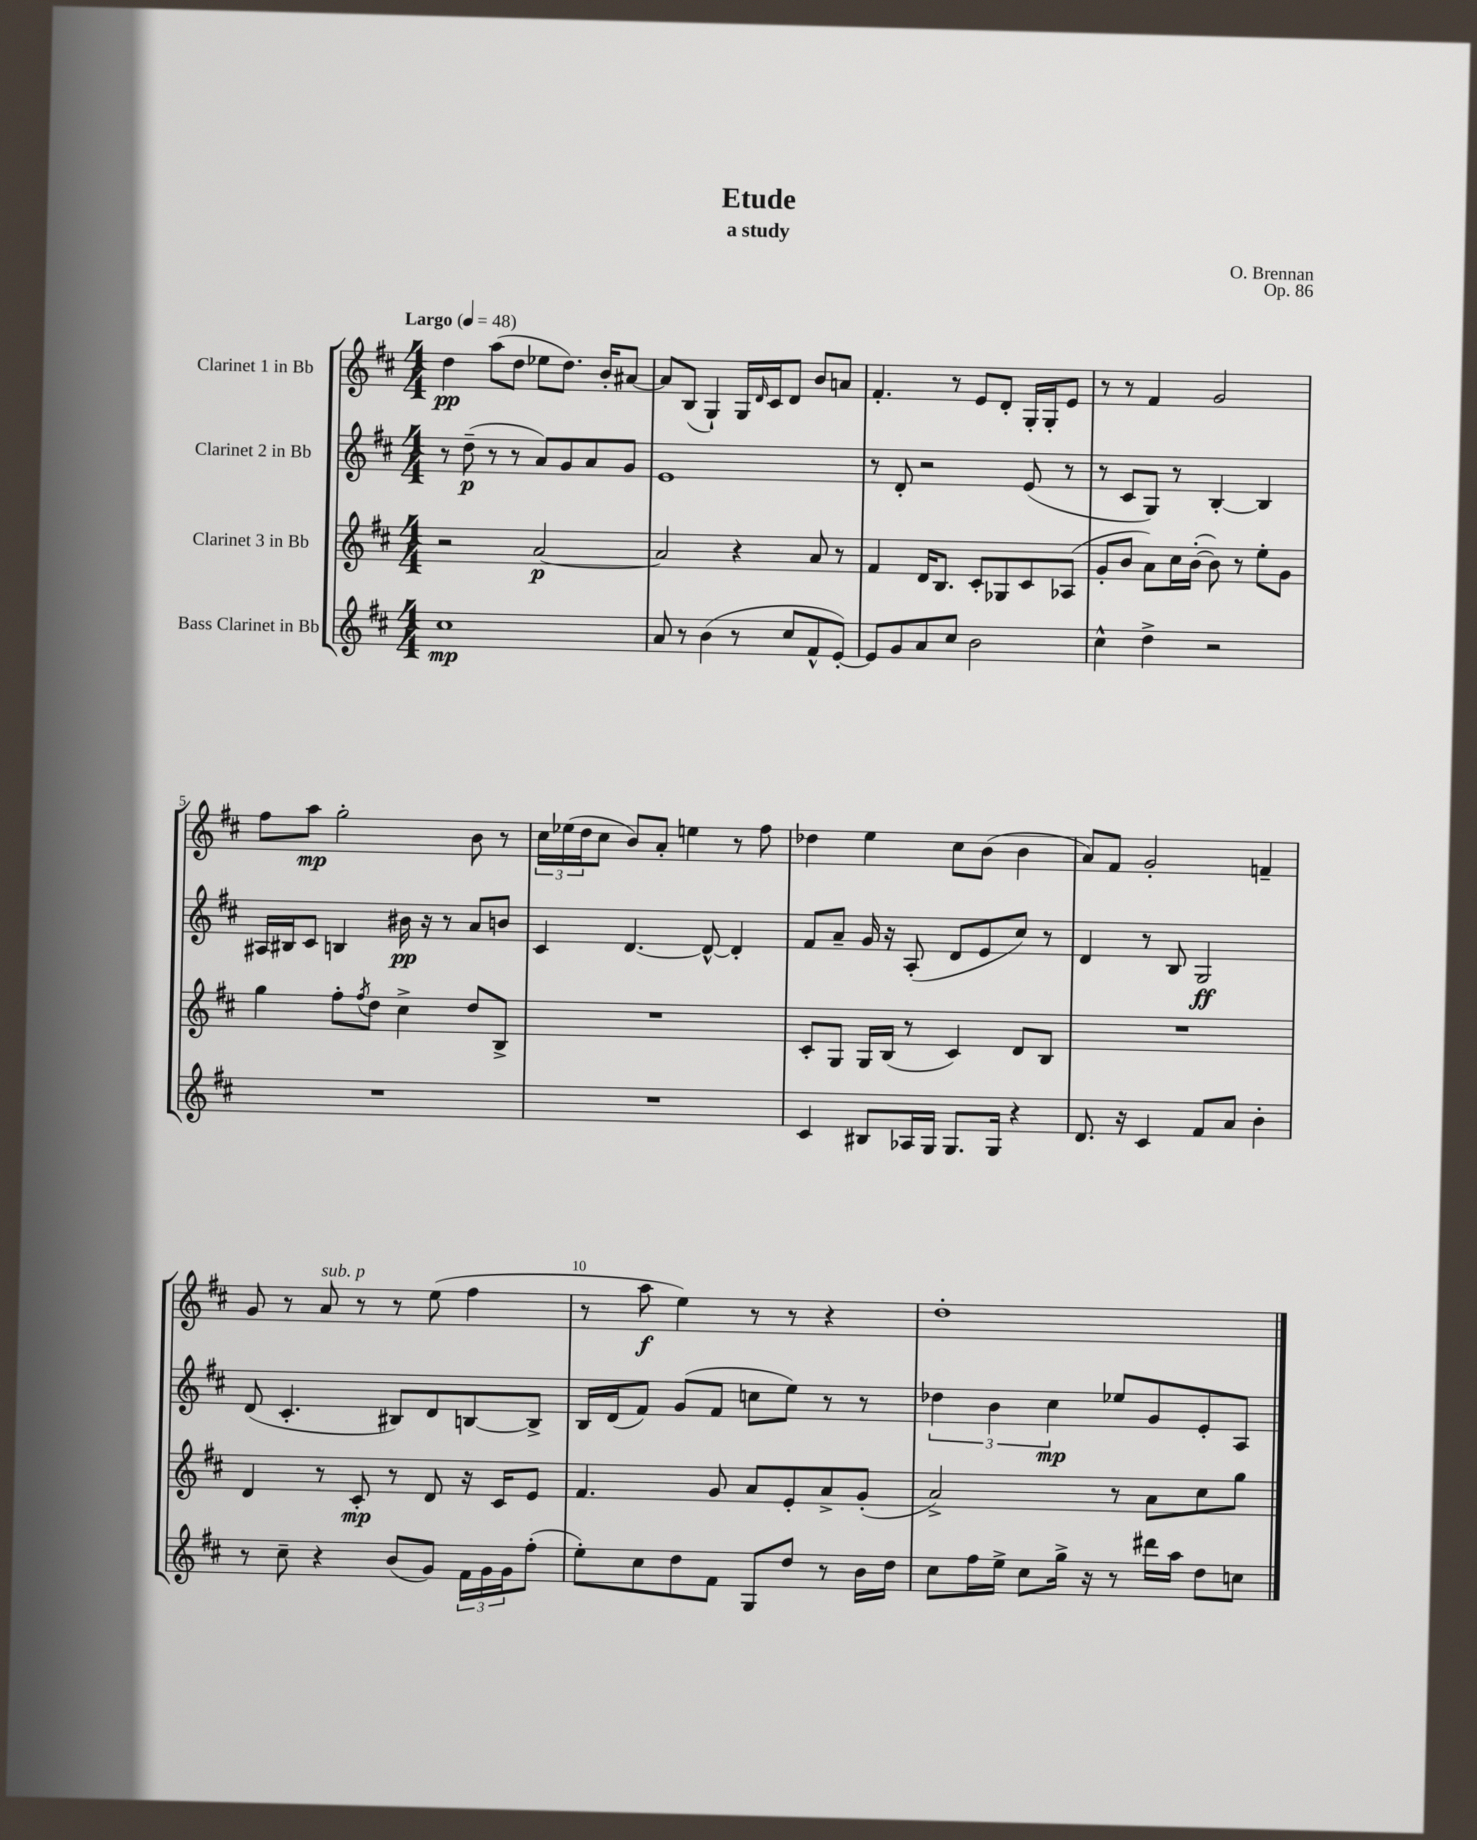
\header { title = "Etude" composer = "O. Brennan" subtitle = "a study" opus = "Op. 86" }
<<
\new StaffGroup <<
\new Staff = "s0" \with { instrumentName = "Clarinet 1 in Bb" } {
    \clef treble \key d \major \numericTimeSignature \time 4/4 \tempo "Largo" 4 = 48
    d''4\pp a''8( d''8 ees''8 d''8.) b'16-. ais'8~ |
    ais'8 b8( g4-!) g16 \grace { d'16 } cis'16 d'8 b'8 a'8 |
    fis'4.-. r8 e'8 d'8-. g16-. g16-. e'8 |
    r8 r8 fis'4 g'2 |
    fis''8 a''8\mp g''2-. b'8 r8 |
    \tuplet 3/2 { cis''16 ees''16( d''16 } cis''8 b'8) a'8-. e''4 r8 fis''8 |
    des''4 e''4 cis''8 b'8( b'4 |
    a'8) fis'8 g'2-. f'4-- |
    g'8 r8 a'8^\markup { \italic "sub. p" } r8 r8 e''8( fis''4 |
    r8 a''8\f e''4) r8 r8 r4 |
    d''1-. \bar "|." |
}
\new Staff = "s1" \with { instrumentName = "Clarinet 2 in Bb" } {
    \clef treble \key d \major \numericTimeSignature \time 4/4
    r8 d''8--\p( r8 r8 a'8) g'8 a'8 g'8 |
    e'1 |
    r8 d'8-. r2 e'8( r8 |
    r8 cis'8 g8) r8 b4~-. b4 |
    ais16 bis16 cis'8 b4 bis'16\pp r16 r8 a'8 b'8 |
    cis'4 d'4.~ d'8~-^ d'4-. |
    fis'8 a'8-- g'16 r16 a8-.( d'8 e'8 cis''8) r8 |
    d'4 r8 b8 g2\ff |
    d'8( cis'4.-. bis8) d'8 b8~ b8-> |
    b16 d'16( fis'8) g'8( fis'8 c''8 e''8) r8 r8 |
    \tuplet 3/2 { des''4 b'4 cis''4\mp } ees''8 g'8 e'8-. a8 \bar "|." |
}
\new Staff = "s2" \with { instrumentName = "Clarinet 3 in Bb" } {
    \clef treble \key d \major \numericTimeSignature \time 4/4
    r2 a'2~\p |
    a'2 r4 a'8 r8 |
    fis'4 d'16 b8. cis'8-. ges8 cis'8 aes8( |
    g'8-. b'8 a'8) cis''16 b'16~-.( b'8) r8 e''8-. g'8 |
    g''4 fis''8-. \acciaccatura { fis''8 } d''8 cis''4-> d''8 b8-> |
    R1 |
    cis'8-. g8 g16 b16( r8 cis'4) d'8 b8 |
    R1 |
    d'4 r8 cis'8-.\mp r8 d'8 r16 cis'16 e'8 |
    fis'4. g'8 a'8 e'8-. a'8-> g'8-.( |
    a'2->) r8 a'8 cis''8 g''8 \bar "|." |
}
\new Staff = "s3" \with { instrumentName = "Bass Clarinet in Bb" } {
    \clef treble \key d \major \numericTimeSignature \time 4/4
    cis''1\mp |
    a'8 r8 b'4( r8 cis''8 fis'8-^ e'8~-.) |
    e'8 g'8 a'8 cis''8 b'2 |
    cis''4-^ d''4-> r2 |
    R1 |
    R1 |
    cis'4 bis8 aes16 g16 g8. g16 r4 |
    d'8. r16 cis'4 fis'8 a'8 b'4-. |
    r8 cis''8-- r4 b'8( g'8) \tuplet 3/2 { fis'16 g'16 g'16 } fis''8-.( |
    e''8-.) cis''8 d''8 fis'8 g8 d''8 r8 b'16 d''16 |
    cis''8 fis''16 e''16-> cis''8 g''16-> r16 r8 dis'''16 a''16 d''8 c''8 \bar "|." |
}
>>
>>
\layout { \context { \Score \override BarNumber.break-visibility = ##(#f #t #t) barNumberVisibility = #(every-nth-bar-number-visible 5) } }
